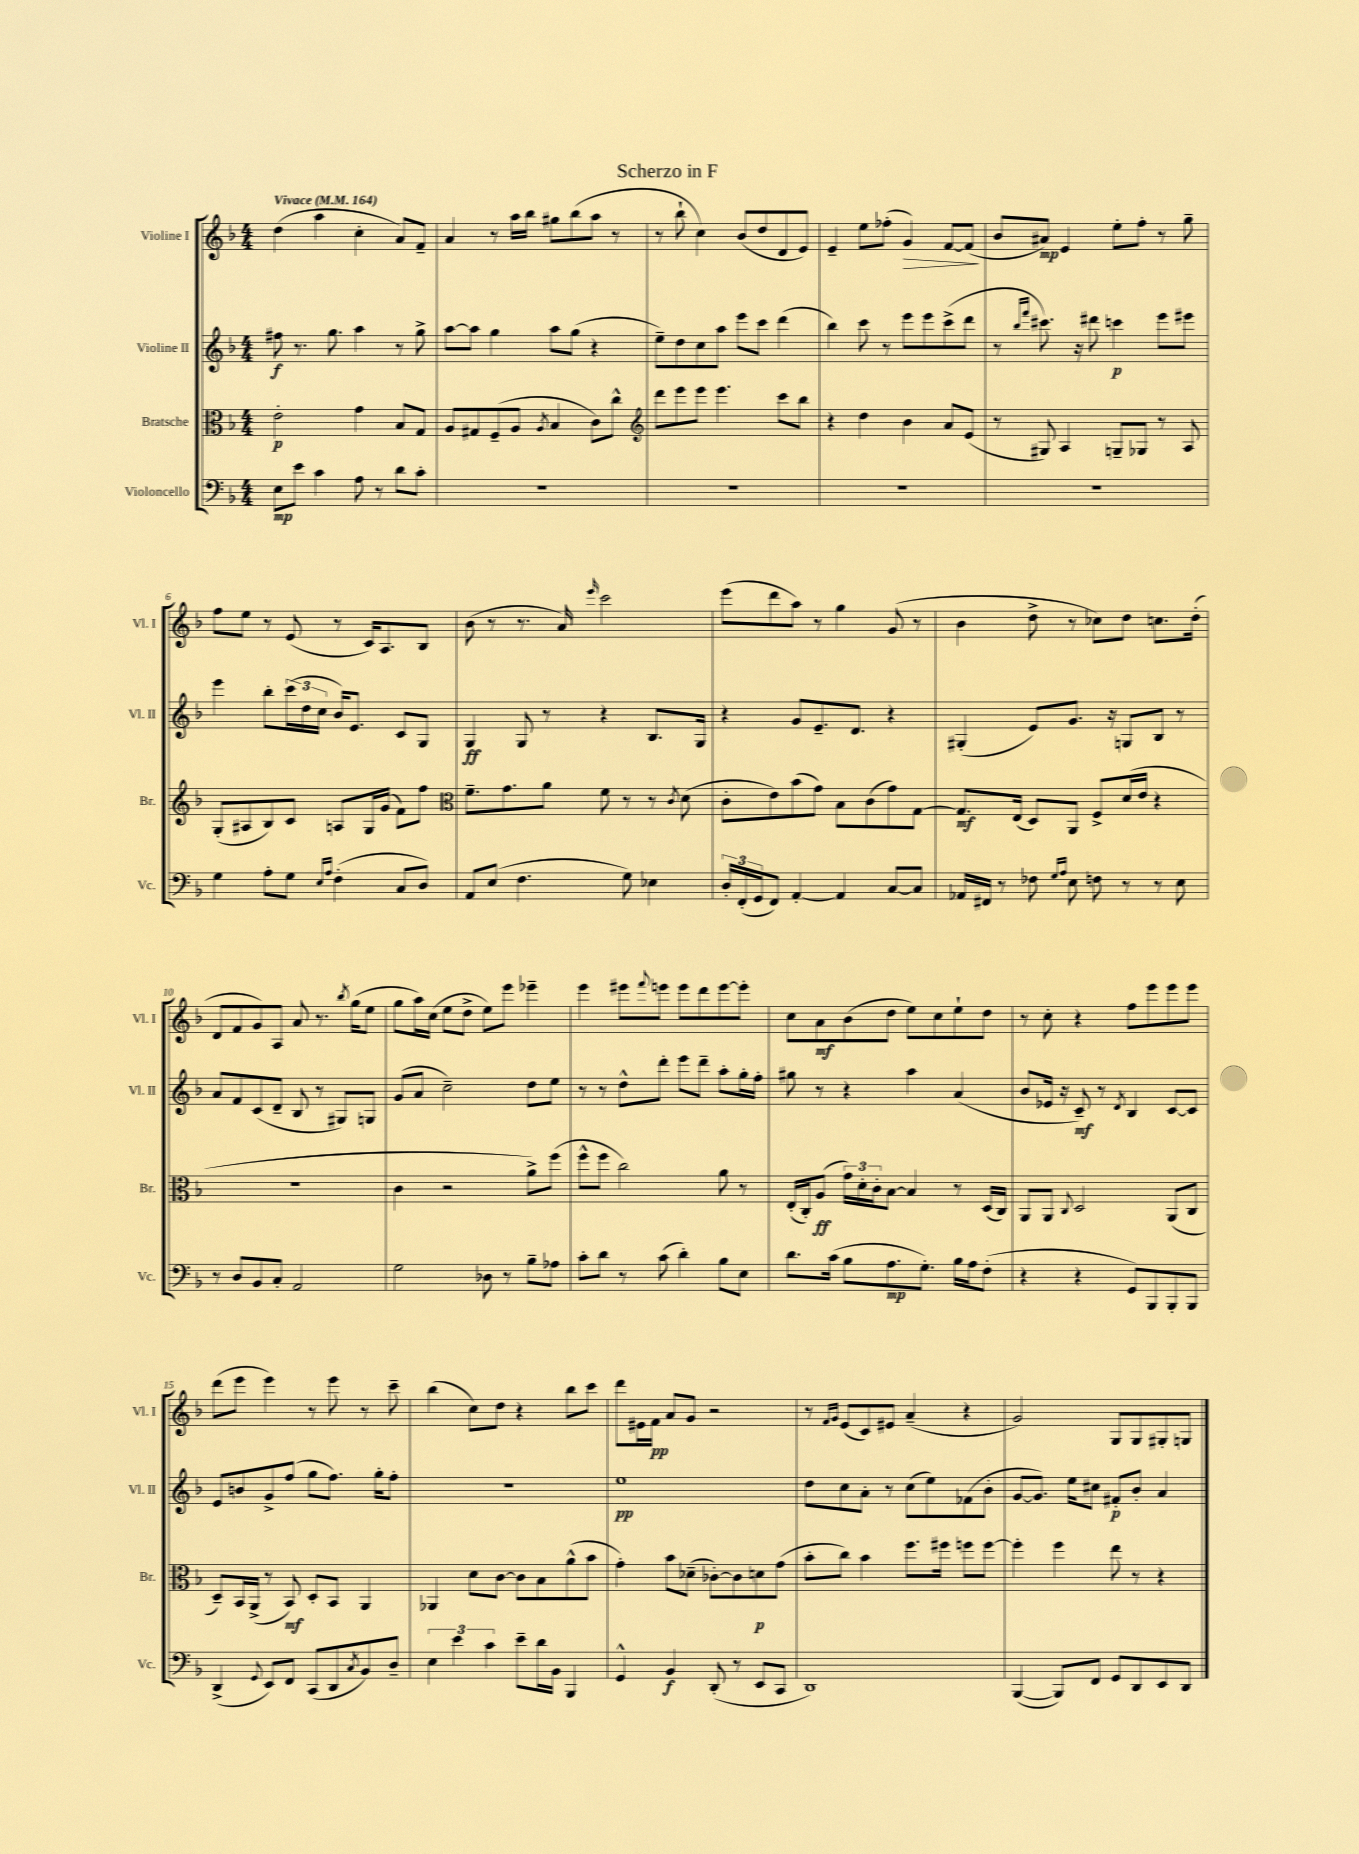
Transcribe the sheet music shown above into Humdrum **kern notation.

**kern	**kern	**kern	**kern
*staff4	*staff3	*staff2	*staff1
*clefF4	*clefC3	*clefG2	*clefG2
*k[b-]	*k[b-]	*k[b-]	*k[b-]
*M4/4	*M4/4	*M4/4	*M4/4
*MM164	*MM164	*MM164	*MM164
8E	2e'	8ff#	(4dd
8e	.	8.r	.
4c	.	.	4aa
.	.	8.gg	.
8A	4g	4aa	4cc'
8r	.	.	.
8d	8B-	8r	8a)
8c'	8G	8gg^	8f~
=	=	=	=
1r	8A	[8aa	4a
.	8G#	8aa]	.
.	(8F~	4gg	8r
.	8A	.	16aa
.	.	.	16bb-
.	8qA	.	.
.	4B-	8aa	8gg#
.	.	(8gg	(8bb-
.	8c)	4r	8aa
.	8cc^^	.	8r
=	=	=	=
*	*clefG2	*	*
1r	8ddd	8ee~)	8r
.	8eee	8dd	8bb-`
.	8eee	8cc	4cc)
.	4.eee	8aa	.
.	.	8eee	(8b-
.	.	8ccc	8dd
.	8ccc	(4ddd	8d
.	8bb-	.	8e)
=	=	=	=
1r	4r	4bb-)	4e~
.	4dd	8ccc	8ee
.	.	8r	(8ff-'
.	4b-	8eee	4g)
.	.	8eee	.
.	8a	(8ccc^	[8f
.	(8e	8ddd	(8f]
=	=	=	=
1r	8r	8r	8b-
.	.	16qqbb-	.
.	.	16qqfff	.
.	8G#)	8.ccc#)	8a#)
.	4A	.	4e
.	.	16r	.
.	.	8ddd#	.
.	8G~	4ccc	8ee'
.	8G-	.	8ff'
.	8r	8eee	8r
.	8A	8eee#	8gg~
=	=	=	=
4G	(8G'	4eee	8ff
.	8A#	.	8ee
8A'	8B-)	8bb-'	8r
8G	8c	(24ccc	(8e
.	.	24dd	.
.	.	24cc	.
16qqE	.	.	.
16qqA	.	.	.
(4F'	8A	16b-)	8r
.	.	8.e	.
.	16G	.	16c)
.	(16g	.	8.A
8C	8f)	8c	.
8D)	8ff	8G	8B-
=	=	=	=
*	*clefC3	*	*
8AA	8.f~	4G	(8b-
(8E	.	.	8r
.	8.g	.	.
4.F	.	8G	8.r
.	8a	8r	.
.	.	.	16a)
.	.	.	16qqeee
.	8f	4r	2ccc
8G)	8r	.	.
4E-	8r	8.B-	.
.	8qc	.	.
.	(8d	.	.
.	.	16G	.
=	=	=	=
24D'	8c'	4r	(8eee
(24FF'	.	.	.
24GG	.	.	.
8FF)	8e)	.	8ddd
[4AA'	(8b-	8g	8aa)
.	8g)	8.e~	8r
4AA]	8B-	.	4gg
.	.	8.d	.
.	(8c	.	.
[8C	8g)	4r	(8g
8C]	[8G	.	8r
=	=	=	=
16AA-	8.G]	(4G#'	4b-
16FF#	.	.	.
8r	.	.	.
.	(16E	.	.
8F-	8D)	8e)	8dd^
16qqG	.	.	.
16qqA	.	.	.
8E	8AA	8.g	8r
8F	8F^	.	8cc-)
.	.	16r	.
8r	(16d	8G	8dd
.	16e	.	.
8r	4r	8B-	8.cc
8E	.	8r	.
.	.	.	(16dd'
=	=	=	=
8r	1r	8a	8d
8D	.	8f	8f
8BB-	.	(8c	8g)
8C'	.	8d~	8A
2AA	.	8B-	8a
.	.	8r	8.r
.	.	8G#)	.
.	.	.	8qbb-
.	.	.	(16gg
.	.	8G	8ee
=	=	=	=
2G	4c	(8g	8gg
.	.	8a	16aa)
.	.	.	(16cc
.	2r	2cc~)	8ee
.	.	.	8dd^
8D-	.	.	8ee)
8r	.	.	8eee
8B-~	8a^)	8dd	4eee-~
8A-	(8ff	8ee	.
=	=	=	=
8c'	8ff^^	8r	4eee
8d	8ff	8r	.
8r	2cc)	8dd^^	8eee#
.	.	.	8qqfff
(8c	.	8ddd'	8eee
4d')	.	8eee	8eee
.	.	8ddd~	8ddd
8B-	8a	8aa'	[8eee
8E	8r	16gg'	8eee']
.	.	16ff'	.
=	=	=	=
8.d	(16E'	8gg#	8cc
.	16C')	.	.
.	(8A	8r	8a
(16c	.	.	.
8B-	24g)	4r	(8b-
.	24d'	.	.
.	24c'	.	.
8.A	[8B-	.	8dd
.	4B-]	4aa	8ee)
8.G')	.	.	.
.	.	.	8cc
16B-	8r	(4a	8ee`
16A	.	.	.
(8F'	(16D	.	8dd
.	16C)	.	.
=	=	=	=
4r	8AA	8b-	8r
.	8AA	16e-	8cc'
.	.	16r	.
.	8qqC	.	.
4r	2D	8c~)	4r
.	.	8r	.
.	.	8qd	.
8GG)	.	4B-	8ff
8BBB-	.	.	8eee
8BBB-'	(8AA	[8c	8eee
8BBB-	8C	8c]	8eee
=	=	=	=
(4DD^	8D~)	8e	(8ddd
.	16BB-	8b	8eee
.	(16AA^	.	.
8qqGG	.	.	.
8EE)	8r	8g^	4eee)
8FF	8BB-)	(8ff	.
(8CC	8D'	8gg	8r
8DD	8BB-	8.ff)	8eee
8qC	.	.	.
8BB-)	4AA	.	8r
.	.	16gg'	.
8D~	.	8ff'	8ccc~
=	=	=	=
6E	4AA-	1r	(4bb-
6e	.	.	.
.	8d	.	8cc)
6c	.	.	.
.	[8c	.	8dd
8e~	8c]	.	4r
16d	8B-	.	.
16BB-	.	.	.
4BBB-	(8a^^	.	8bb-
.	8b-	.	8ccc
=	=	=	=
4GG^^	4g')	1ee	8ddd
.	.	.	16e#
.	.	.	16f
4BB-	8b-	.	8a
.	(8d-~	.	8g
(8DD'	[8c-')	.	2r
8r	8c-]	.	.
8EE	8d	.	.
8CC	(8g	.	.
=	=	=	=
1DD)	8b-'	8dd	8r
.	.	.	16qqf
.	.	.	16qqg
.	8cc)	8cc	(8e
.	4b-	8a'	8c)
.	.	8r	8e#
.	8.ff	(8cc	(4a~
.	.	8ee)	.
.	16ff#	.	.
.	8ff	(8f-	4r
.	[8ff	8b-'	.
=	=	=	=
([4BBB-	4ff']	[8g	2g)
.	.	8.g])	.
8BBB-])	4ff	.	.
.	.	16ee	.
8FF	.	8cc#	.
8GG	8ee	8f#'	8G
8DD	8r	8b-'	8G
8EE	4r	4a	8G#'
8DD	.	.	8G
==	==	==	==
*-	*-	*-	*-
